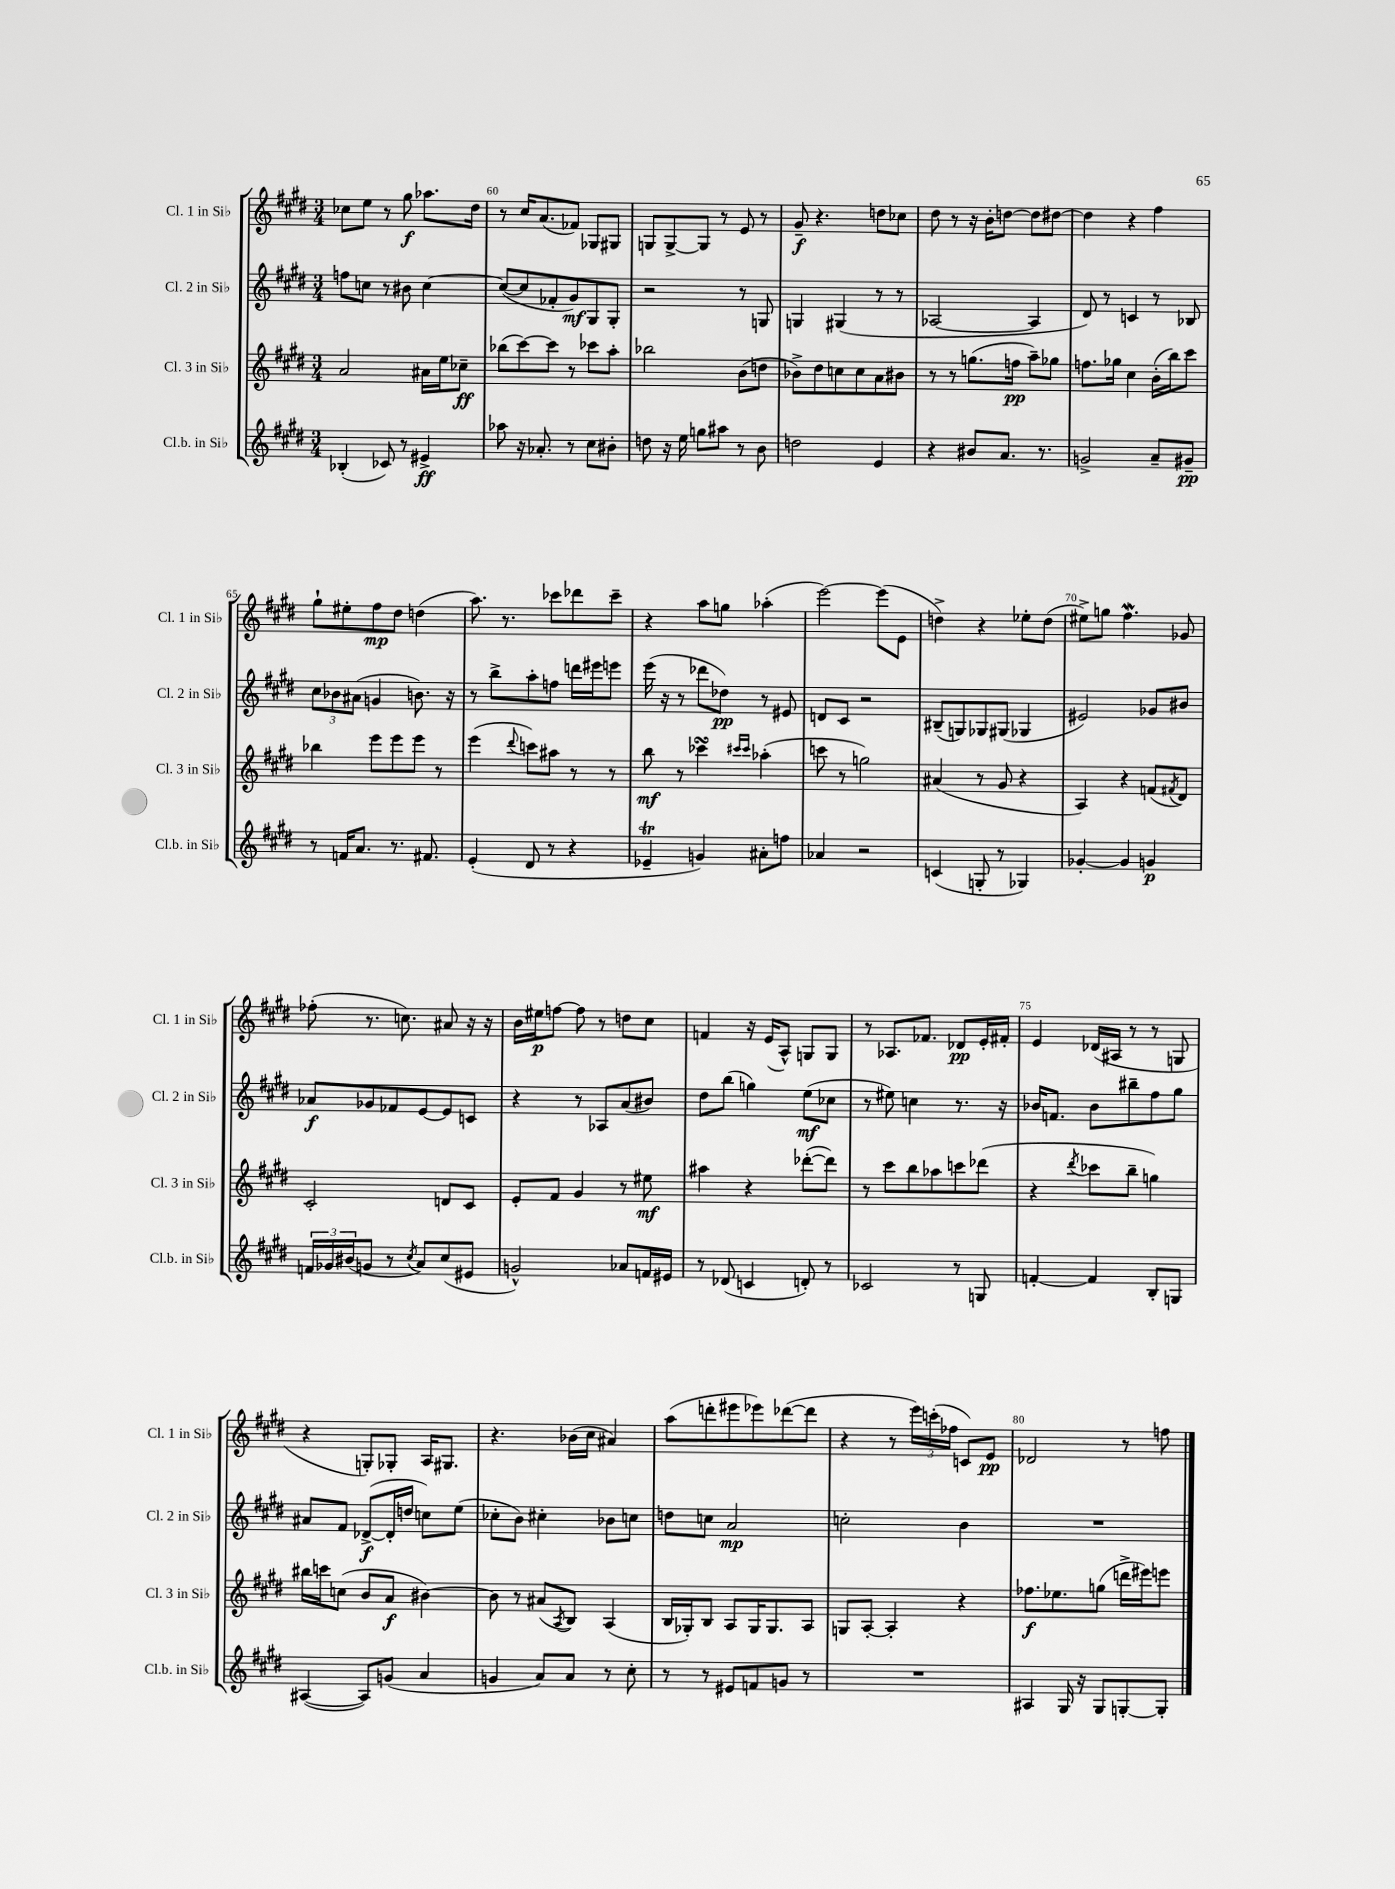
<<
\new StaffGroup <<
\new Staff = "s0" \with { instrumentName = "Cl. 1 in Sib" shortInstrumentName = "Cl. 1 in Sib" } {
    \clef treble \key e \major \numericTimeSignature \time 3/4
    ces''8 e''8 r8 gis''8\f aes''8. dis''16 |
    r8 cis''16 a'8.( fes'8) ges8 gis8 |
    g8 g8~-> g8 r8 e'8 r8 |
    gis'8--\f r4. d''8 ces''8 |
    dis''8 r8 r16 b'16-. d''8~ d''8 dis''8~ |
    dis''4 r4 fis''4 |
    gis''8-! eis''8-. fis''8\mp dis''8 d''4( |
    a''8.) r8. ces'''8 des'''8 ces'''8-- |
    r4 a''8 g''8 aes''4-.( |
    e'''2~) e'''8( e'8 |
    d''4->) r4 ees''8-. d''8( |
    eis''8->) g''8 fis''4.\mordent ges'8 |
    fes''8-.( r8. c''8.) ais'8 r16 r16 |
    b'16 eis''16\p f''8~ f''8 r8 d''8 cis''8 |
    f'4 r16 e'16( a8-^) g8 g8 |
    r8 aes8. fes'8. des'8\pp e'16-. fis'16-. |
    e'4 des'16( ais16 r8 r8 g8 |
    r4 g8-.) ges8-. a16 gis8. |
    r4. bes'16( cis''16 ais'4) |
    a''8( d'''8-. eis'''8 ees'''8) des'''8~( des'''8 |
    r4 r8 \tuplet 3/2 { e'''16) c'''16-.( fes''16 } c'8) e'8\pp |
    des'2 r8 f''8 \bar "|." |
}
\new Staff = "s1" \with { instrumentName = "Cl. 2 in Sib" shortInstrumentName = "Cl. 2 in Sib" } {
    \clef treble \key e \major \numericTimeSignature \time 3/4
    f''8 c''8 r8 bis'8 c''4~ |
    c''8~( c''8 fes'8-. gis'8\mf) gis8 gis8-. |
    r2 r8 g8 |
    g4 gis4( r8 r8 |
    aes2~ aes4 |
    dis'8) r8 c'4 r8 bes8 |
    \tuplet 3/2 { cis''8 bes'8 ais'8( } g'4 b'8.) r16 |
    r8 b''8-> a''8-. f''8 d'''16 eis'''16 e'''8 |
    e'''16( r16 r8 des'''8 des''8\pp) r8 eis'8 |
    d'8 cis'8 r2 |
    bis8--( g8) ges8 gis8( ges4 |
    eis'2) ges'8 bis'8 |
    aes'8\f ges'8 fes'8 e'8~ e'8 c'8 |
    r4 r8 aes8 a'8( bis'8) |
    dis''8 b''8( g''4) e''8\mf( ces''8 |
    r8 eis''8) c''4 r8. r16 |
    bes'16 f'8. bes'8 bis''8-- fis''8 gis''8 |
    ais'8 fis'8 des'8~->\f( des'16-. d''16 c''8) e''8( |
    ces''8-. b'8) cis''4-. bes'8 c''8 |
    d''8 c''8 a'2\mp |
    c''2-. b'4 |
    R2. \bar "|." |
}
\new Staff = "s2" \with { instrumentName = "Cl. 3 in Sib" shortInstrumentName = "Cl. 3 in Sib" } {
    \clef treble \key e \major \numericTimeSignature \time 3/4
    a'2 ais'16 e''16 ces''8--\ff |
    bes''8( cis'''8~) cis'''8 r8 ces'''8 a''8-. |
    bes''2 b'8( d''8 |
    bes'8->) dis''8 c''8 c''8 a'8 bis'8 |
    r8 r8 g''8.( f''16\pp a''8--) ges''8 |
    f''8. ges''16 cis''4 b'16-.( b''16) cis'''8 |
    bes''4 e'''8 e'''8 e'''8 r8 |
    e'''4( \appoggiatura { dis'''8 } c'''8) ais''8 r8 r8 |
    b''8\mf r8 ces'''4\turn \grace { cis'''16 cis'''16 } aes''4-.( |
    c'''8 r8 g''2) |
    ais'4( r8 gis'8 r4 |
    a4) r4 f'8( \acciaccatura { fis'8 } dis'8) |
    cis'2-. d'8 cis'8 |
    e'8-. fis'8 gis'4 r8 eis''8\mf |
    ais''4 r4 des'''8~-.( des'''8) |
    r8 cis'''8 b''8 aes''8 c'''8 des'''8( |
    r4 \acciaccatura { dis'''8 } ces'''8 b''8-- g''4) |
    bis''16 c'''16 c''8( b'8 a'8\f bis'4~) |
    bis'8 r8 ais'8( \acciaccatura { a8 } b8) a4( |
    b16 ges16-.) b8 a8 ges16 ges8. a8 |
    g8 a8~-. a4-. r4 |
    fes''8.\f ees''8. g''8( d'''16-> eis'''16) e'''8 \bar "|." |
}
\new Staff = "s3" \with { instrumentName = "Cl.b. in Sib" shortInstrumentName = "Cl.b. in Sib" } {
    \clef treble \key e \major \numericTimeSignature \time 3/4
    bes4-.( ces'8) r8 eis'4->\ff |
    aes''8 r16 aes'8.-. r8 cis''8 bis'8-. |
    d''8 r16 e''16 g''8 ais''8 r8 b'8 |
    d''2 e'4 |
    r4 bis'8 a'8. r8. |
    g'2-> a'8-- gis'8--\pp |
    r8 f'16 a'8. r8. fis'8. |
    e'4-.( dis'8 r8 r4 |
    ees'4--\trill g'4) ais'8-. f''8 |
    aes'4 r2 |
    c'4( g8-. r8 ges4) |
    ges'4~-. ges'4 g'4\p |
    \tuplet 3/2 { f'16 ges'16 bis'16( } g'8 r8 \acciaccatura { cis''8 } a'8) cis''8( eis'8 |
    g'2-^) aes'8 f'16 eis'16 |
    r8 des'8( c'4 d'8-.) r8 |
    ces'2 r8 g8 |
    f'4~-. f'4 b8-. g8 |
    ais4~( ais8) g'8( a'4 |
    g'4 a'8) a'8 r8 cis''8-. |
    r8 r8 eis'8 f'8 g'8 r8 |
    R2. |
    ais4 gis16 r16 gis8 g8~-. g8-. \bar "|." |
}
>>
>>
\layout { \context { \Score currentBarNumber = #59 \override BarNumber.break-visibility = ##(#f #t #t) barNumberVisibility = #(every-nth-bar-number-visible 5) } }
